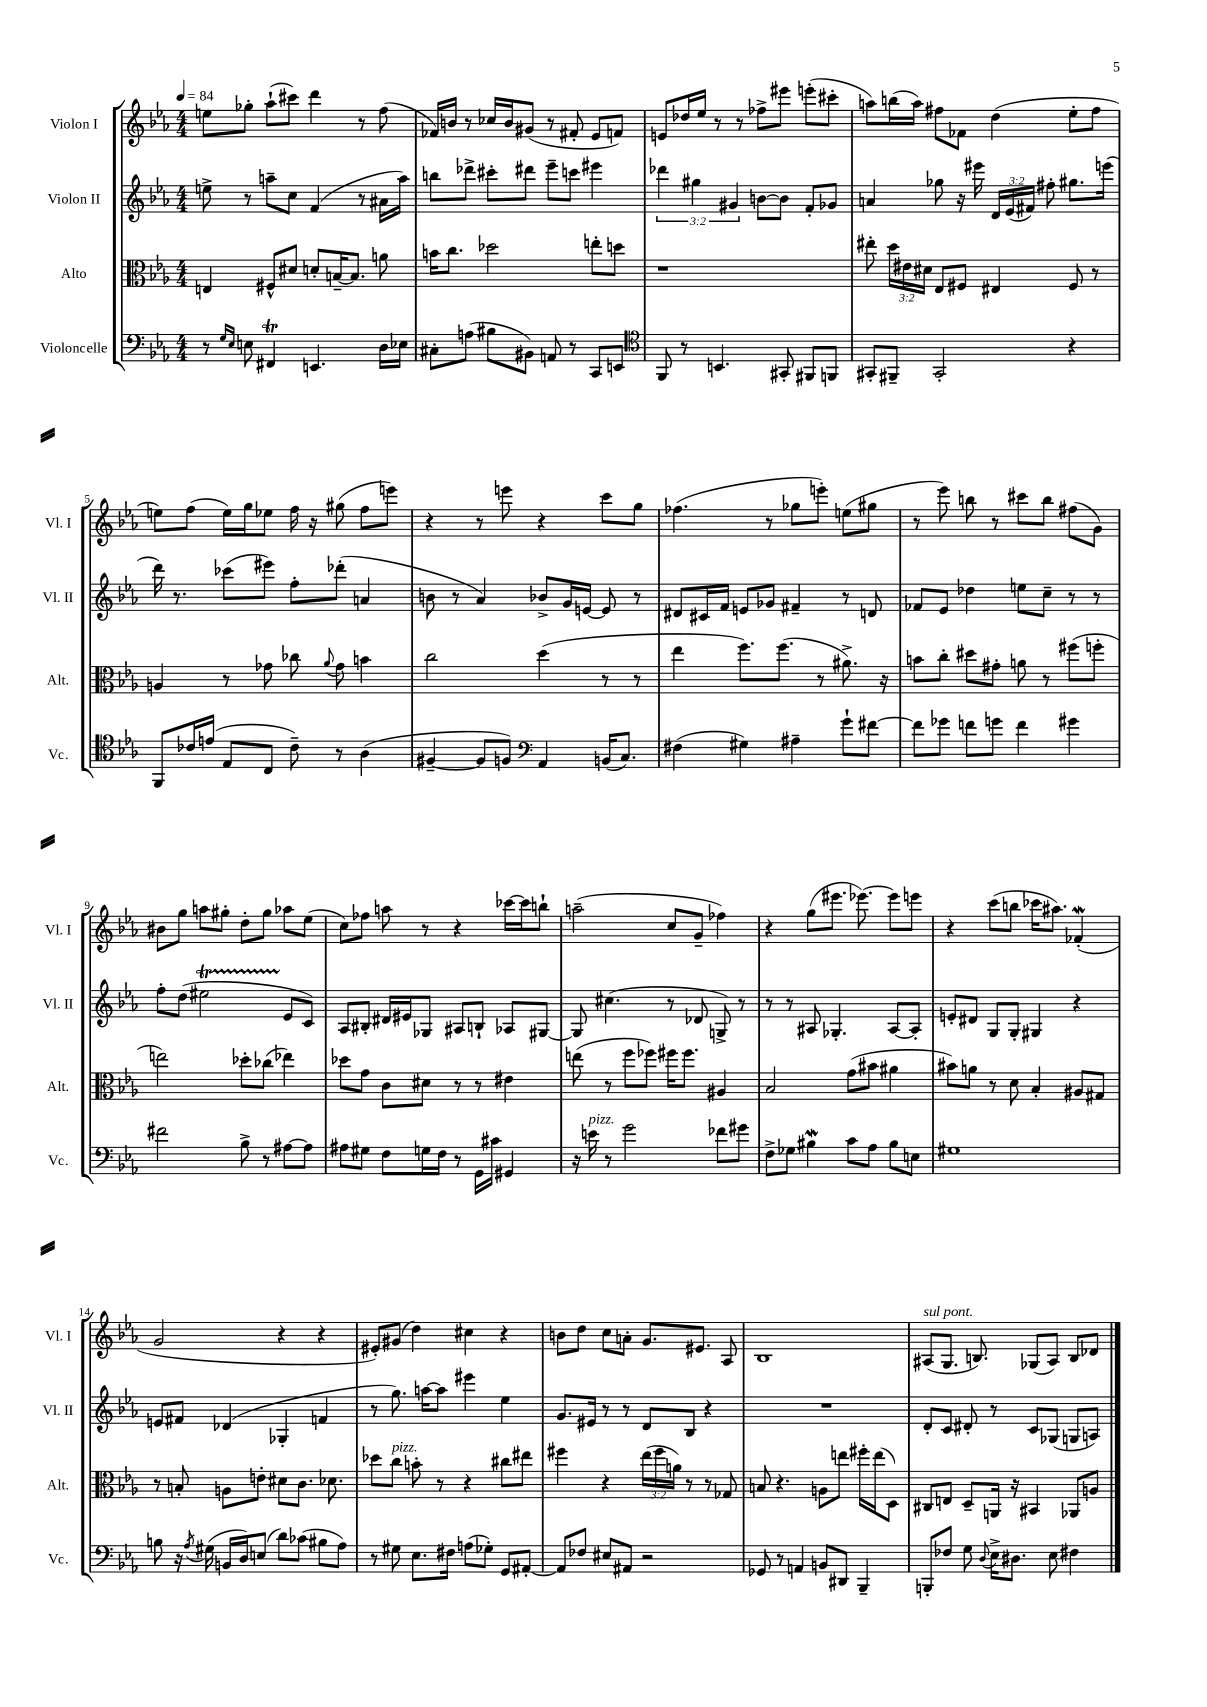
<<
\new StaffGroup <<
\new Staff = "s0" \with { instrumentName = "Violon I" shortInstrumentName = "Vl. I" } {
    \clef treble \key ees \major \numericTimeSignature \time 4/4 \tempo 4 = 84
    \autoBeamOff e''8[ ges''8]-. aes''8[-!( cis'''8]) d'''4 r8 f''8( |
    fes'16[) b'16] r8 ces''16[ b'16 gis'8]( r8 fis'8-. ees'8[ f'8]) |
    e'8[ des''16 ees''16] r8 r8 fes''8[-> eis'''8] e'''8[-.( cis'''8]-. |
    a''8[) b''16( a''16]) fis''8[ fes'8] d''4( ees''8[-. fis''8] |
    e''8[) f''8]( e''16[) g''16 ees''8] f''16 r16 gis''8( f''8[ e'''8]) |
    r4 r8 e'''8 r4 c'''8[ g''8] |
    fes''4.( r8 ges''8[ e'''8]-.) e''8[( gis''8] |
    r8 ees'''8) b''8 r8 cis'''8[ b''8] fis''8[( g'8]) |
    bis'8[ g''8] a''8[ gis''8]-. d''8[-. gis''8] aes''8[ ees''8]( |
    c''8[) fes''8] a''8 r8 r4 ces'''16[~ ces'''16 b''8]-! |
    a''2--( c''8[ g'8]-- fes''4) |
    r4 g''8[( eis'''8.] ees'''8.~) ees'''8[ e'''8] |
    r4 c'''8[( b''8] ces'''16[ ais''8.]) fes'4-.\mordent( |
    g'2 r4 r4 |
    eis'8[-.) gis'8]( d''4) cis''4 r4 |
    b'8[ d''8] c''8[ a'8]-. g'8.[ eis'8.] aes8 |
    bes1 |
    ais8[^\markup { \italic "sul pont." }( g8.] b8.) ges8[( ais8]) b8[ des'8] \bar "|." |
}
\new Staff = "s1" \with { instrumentName = "Violon II" shortInstrumentName = "Vl. II" } {
    \clef treble \key ees \major \numericTimeSignature \time 4/4 \override Staff.TupletNumber.text = #tuplet-number::calc-fraction-text
    \autoBeamOff e''8-> r8 a''8[-- c''8] f'4( r8 ais'16[ a''16]) |
    b''8[ des'''8]-> cis'''8[-. dis'''8] ees'''8[-- c'''8] eis'''4 |
    \tuplet 3/2 { des'''4 gis''4 gis'4 } b'8[~ b'8] f'8[-. ges'8] |
    a'4 ges''8 r16 eis'''16 \tuplet 3/2 { d'16[ ees'16( fis'16]) } fis''8-. gis''8.[ e'''16]( |
    d'''16) r8. ces'''8[( eis'''8]) f''8[-. des'''8]-.( a'4 |
    b'8 r8 aes'4) bes'8[-> g'16 e'16]~ e'8 r8 |
    dis'8[ cis'16 f'16] e'8[ ges'8] fis'4-- r8 d'8 |
    fes'8[ ees'8] des''4 e''8[ c''8]-- r8 r8 |
    f''8[-. d''8]( eis''2\startTrillSpan ees'8[\stopTrillSpan c'8]) |
    aes8[ bis8]-. dis'16[ eis'16 ges8] ais8[ b8]-! aes8[ gis8]~ |
    gis8 cis''4.( r8 des'8 g8->) r8 |
    r8 r8 ais8 ges4.-. ais8[~ ais8]-. |
    e'8[-. dis'8] g8[ g8]-. gis4 r4 |
    e'8[ fis'8] des'4( ges4-. f'4 |
    r8 g''8.) a''16[~ a''8] eis'''4 ees''4 |
    g'8.[ eis'16] r8 r8 d'8[ bes8] r4 |
    R1 |
    d'8[-. c'8] dis'8-. r8 c'8[ ges8]( g8[ a8]) \bar "|." |
}
\new Staff = "s2" \with { instrumentName = "Alto" shortInstrumentName = "Alt." } {
    \clef alto \key ees \major \numericTimeSignature \time 4/4 \override Staff.TupletNumber.text = #tuplet-number::calc-fraction-text
    \autoBeamOff e4 fis8[-^ dis'8] d'8[-. b16~-- b8.] a'8 |
    b'16[ c''8.] des''2 e''8[-. d''8] |
    r1 |
    eis''8-. \tuplet 3/2 { d''16[ eis'16 dis'16] } ees8[ fis8] eis4 fis8 r8 |
    a4 r8 ges'8 ces''8 \appoggiatura { aes'8 } ges'8 b'4 |
    c''2 d''4( r8 r8 |
    ees''4 f''8.[) f''8.]( r8 ais'8.->) r16 |
    b'8[ c''8]-. dis''8[ gis'8]-. a'8 r8 fis''8[( f''8]-. |
    e''2) des''8[-. ces''8]( ees''4) |
    des''8[ g'8] c'8[ dis'8] r8 r8 eis'4 |
    e''8( r8 f''8[ fes''8]) fis''16[ fis''8.] ais4 |
    bes2 g'8[( bis'8] ais'4 |
    bis'8[) a'8] r8 d'8 bes4-. ais8[ gis8] |
    r8 b8-. a8[ e'8]-. dis'8[ c'8.] des'8. |
    des''8[ c''8]^\markup { \italic "pizz." } b'8-. r8 r4 cis''8[ eis''8] |
    fis''4 r4 \tuplet 3/2 { ees''16[( fis''16 a'16]) } r8 r8 ges8 |
    b8 r4. a8[ e''8] fis''16[-. e''16( d8]) |
    cis8[ e8] d8[-- a,16] r16 bis,4 aes,8[ a8] \bar "|." |
}
\new Staff = "s3" \with { instrumentName = "Violoncelle" shortInstrumentName = "Vc." } {
    \clef bass \key ees \major \numericTimeSignature \time 4/4
    \autoBeamOff r8 \grace { g16[ ees16] } e8 fis,4\trill e,4. d16[ ees16] |
    cis8[-. a8]( bis8[ bis,8]) a,8 r8 c,8[ e,8] |
    \clef tenor f,8 r8 b,4. gis,8-. fis,8[ f,8] |
    gis,8[-. fis,8]-- gis,2-. r4 |
    f,8[ ces'16 e'16]( ees8[ c8] ces'8--) r8 aes4( |
    fis4~-- fis8[ f8]) \clef bass aes,4 b,16[( c8.]) |
    fis4( gis4) ais4-- g'8[-! fis'8]~ |
    fis'8[ ges'8] f'8[ g'8] f'4 gis'4 |
    fis'2 bes8-> r8 ais8[~ ais8] |
    ais8[ gis8] f8[ g16 f16] r8 g,16[ cis'16] gis,4 |
    r16 e'16^\markup { \italic "pizz." } r8 g'2 fes'8[ gis'8] |
    f8[-> ges8] bis4\mordent c'8[ aes8] bis8[ e8] |
    gis1 |
    b8 r16 \acciaccatura { aes8 } gis16( b,16[ d16) e8]( d'8[) ces'8]( bis8[ aes8]) |
    r8 gis8 ees8.[ fis16] a8[( ges8]-.) g,8[ ais,8]~-. |
    ais,8[ fes8] eis8[ ais,8] r2 |
    ges,8 r8 a,4 b,8[ dis,8] bes,,4-- |
    b,,8[-. fes8] g8 \appoggiatura { d8 } ees16[-> dis8.] ees8 fis4 \bar "|." |
}
>>
>>
